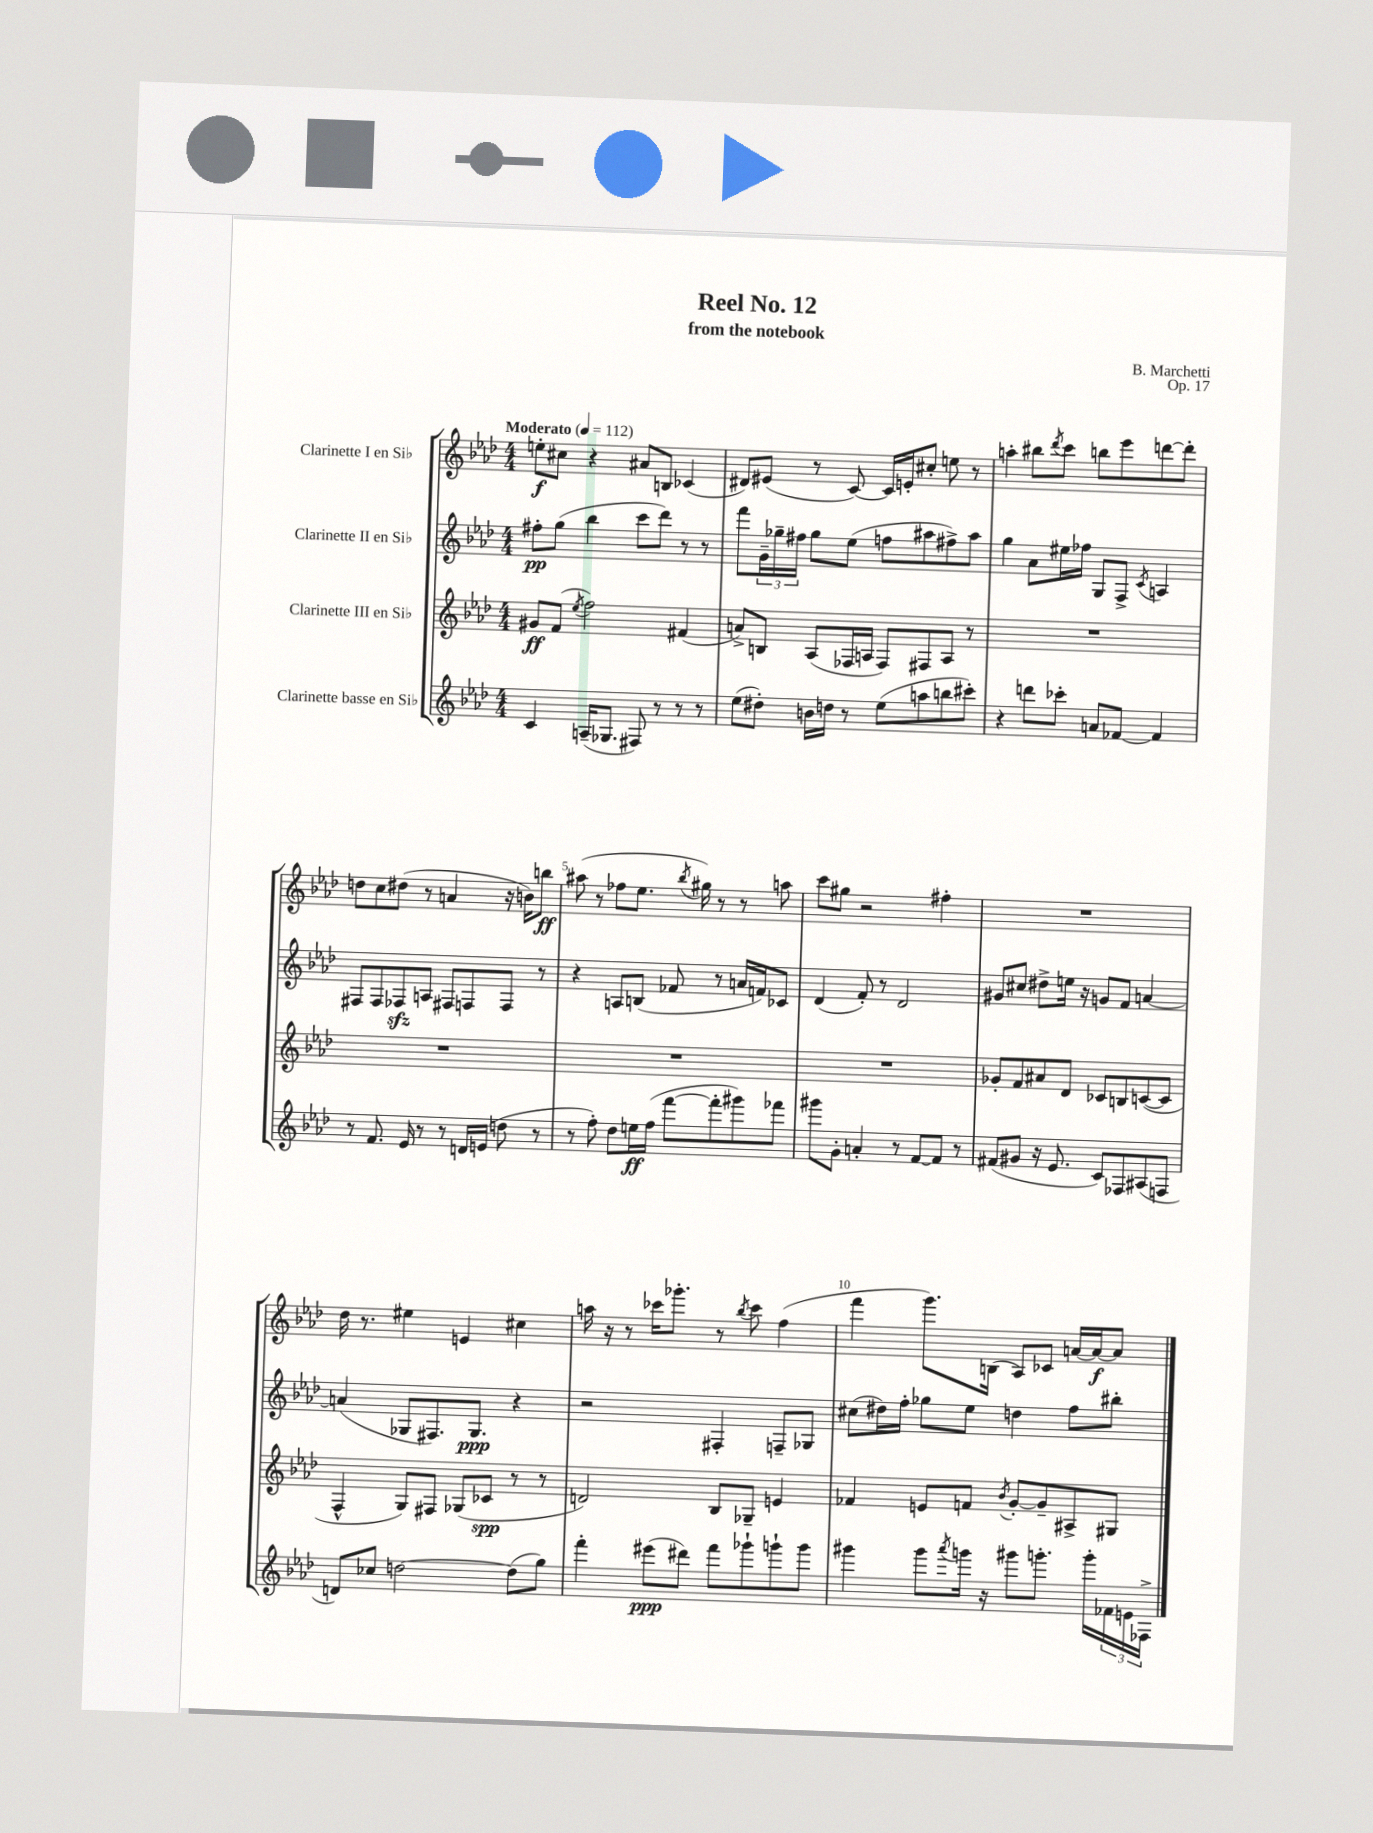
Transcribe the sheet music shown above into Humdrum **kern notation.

**kern	**kern	**kern	**kern
*staff4	*staff3	*staff2	*staff1
*clefG2	*clefG2	*clefG2	*clefG2
*k[b-e-a-d-]	*k[b-e-a-d-]	*k[b-e-a-d-]	*k[b-e-a-d-]
*M4/4	*M4/4	*M4/4	*M4/4
*MM112	*MM112	*MM112	*MM112
4c/	8g#/L	8ff#'\L	8ee'\L
.	(8f/J	(8gg\J	8cc#\J
.	8qee-/	.	.
(16A~/LK	2ff\)	4bb-\	4r
8.G-/J	.	.	.
8F#/)	.	8ccc\L	8a#/L
8r	.	8ddd-\J)	8B/J
8r	(4f#/	8r	(4c-/
8r	.	8r	.
=	=	=	=
(8ee-\L	8a^/L)	8fff\L	8d#/L)
8dd#'\J)	8B/J	24g~\L	(8e#/J
.	.	24gg-~\	.
.	.	24ff#\JJ	.
16b\LL	(8A-/L	8gg-\L	8r
16dd\JJ	.	.	.
8r	16F-/L	(8ee-\J	[8c/)
.	16A/JJ	.	.
(8ee-\L	8F-/L)	8ff\L	16c/]LL
.	.	.	16e'/J
8aa\	8F#/	8aa#\	8cc#'/J
8bb\	8A/J	8ff#^\)	8ee\
8ccc#'\J)	8r	8aa#\J	8r
=	=	=	=
4r	1r	4gg\	4aa'\
8ddd\L	.	8a-\L	8bb#\L
.	.	.	8qddd-/
8ccc-'\J	.	16ee#\L	8ccc\J
.	.	16ff-\JJ	.
8a/L	.	8G/L	8bb\L
[8f-/J	.	8F^/J	8eee-\
.	.	8qc/	.
4f-/]	.	4A/	[8ddd\
.	.	.	8ddd'\]J
=	=	=	=
8r	1r	8F#/L	8dd\L
8.f/	.	8F#/	8cc\
.	.	8F-/	(8dd#\J
16e-/	.	.	.
8r	.	8A/J	8r
8r	.	8F#/L	4a/
16d/LL	.	8F/	.
(16e/JJ	.	.	.
8dd\	.	8F/J	16r
.	.	.	16b\LK)
8r	.	8r	8bb\J
=	=	=	=
8r	1r	4r	(8aa#\
8ff'\)	.	.	8r
8dd-\L	.	8A/L	8ff-\L
16ee\L	.	(8B/J	8.ee-\J
(16ff\JJ	.	.	.
[8fff\L	.	8f-/	.
.	.	.	8qbb-/
.	.	.	16gg#\)
8fff'\]	.	8r	8r
8ggg#\)	.	16a/LL	8r
.	.	16f/J)	.
8fff-\J	.	8c-/J	8aa\
=	=	=	=
8ggg#\L	1r	(4d-/	8ccc\L
8g'\J	.	.	8gg#\J
4a'/	.	8f'/)	2r
.	.	8r	.
8r	.	2d-/	.
[8f/L	.	.	.
8f/]J	.	.	4ff#'\
8r	.	.	.
=	=	=	=
(8f#/L	8g-'/L	8g#/L	1r
8g#/J	8f/	8cc#/J	.
16r	8a#/	8dd#^\L	.
8.e-/	.	.	.
.	8d-/J	16ee\Jk	.
.	.	16r	.
8c/L)	8c-/L	8g/L	.
8F-/	8B/	8f/J	.
(8A#/	([8c/	[4a/	.
8F/J	8c/]J	.	.
=	=	=	=
8d/L)	4F^^/	(4a/]	16dd-\
.	.	.	8.r
8cc-/J	.	.	.
[2dd\	8G/L)	8G-/L	4ee#\
.	8F#/J	8.F#/)	.
.	(8G-/L	.	4e/
.	.	8.G-/J	.
.	8c-/J	.	.
(8dd\]L	8r	4r	4cc#\
8gg\J)	8r	.	.
=	=	=	=
4fff'\	2d/)	2r	16aa\
.	.	.	16r
.	.	.	8r
(8eee#\L	.	.	16ccc-\LK
.	.	.	8.ggg-'\J
8ddd#\J)	.	.	.
8fff\L	8B-/L	4F#'/	8r
.	.	.	8qbb-/
8ggg-`\	8G-~/J	.	8ccc-\
8ggg`\	4e/	8F~/L	(4ff\
8ggg\J	.	8G-/J	.
=	=	=	=
4ggg#\	4f-/	(8cc#\L	4fff\
.	.	16dd#\L)	.
.	.	16ff'\JJ	.
8ggg#\L	8e/L	8gg-\L	8.ggg\L)
8qaaa-/	.	.	.
16ggg\Jk	8f/J	8ee-\J	.
16r	.	.	(16B\Jk
.	8qb-/	.	.
8ggg#\L	[8g'/L	4dd\	8A-/L)
8.ggg'\J	8g~/]	.	8c-/J
.	8A#^/	8ff\L	[16a/LL
16ggg'\LL	.	.	16a/_J
24f-\	8G#/J	8bb#'\J	8a/]J
24e\	.	.	.
24F-^\JJ	.	.	.
==	==	==	==
*-	*-	*-	*-
